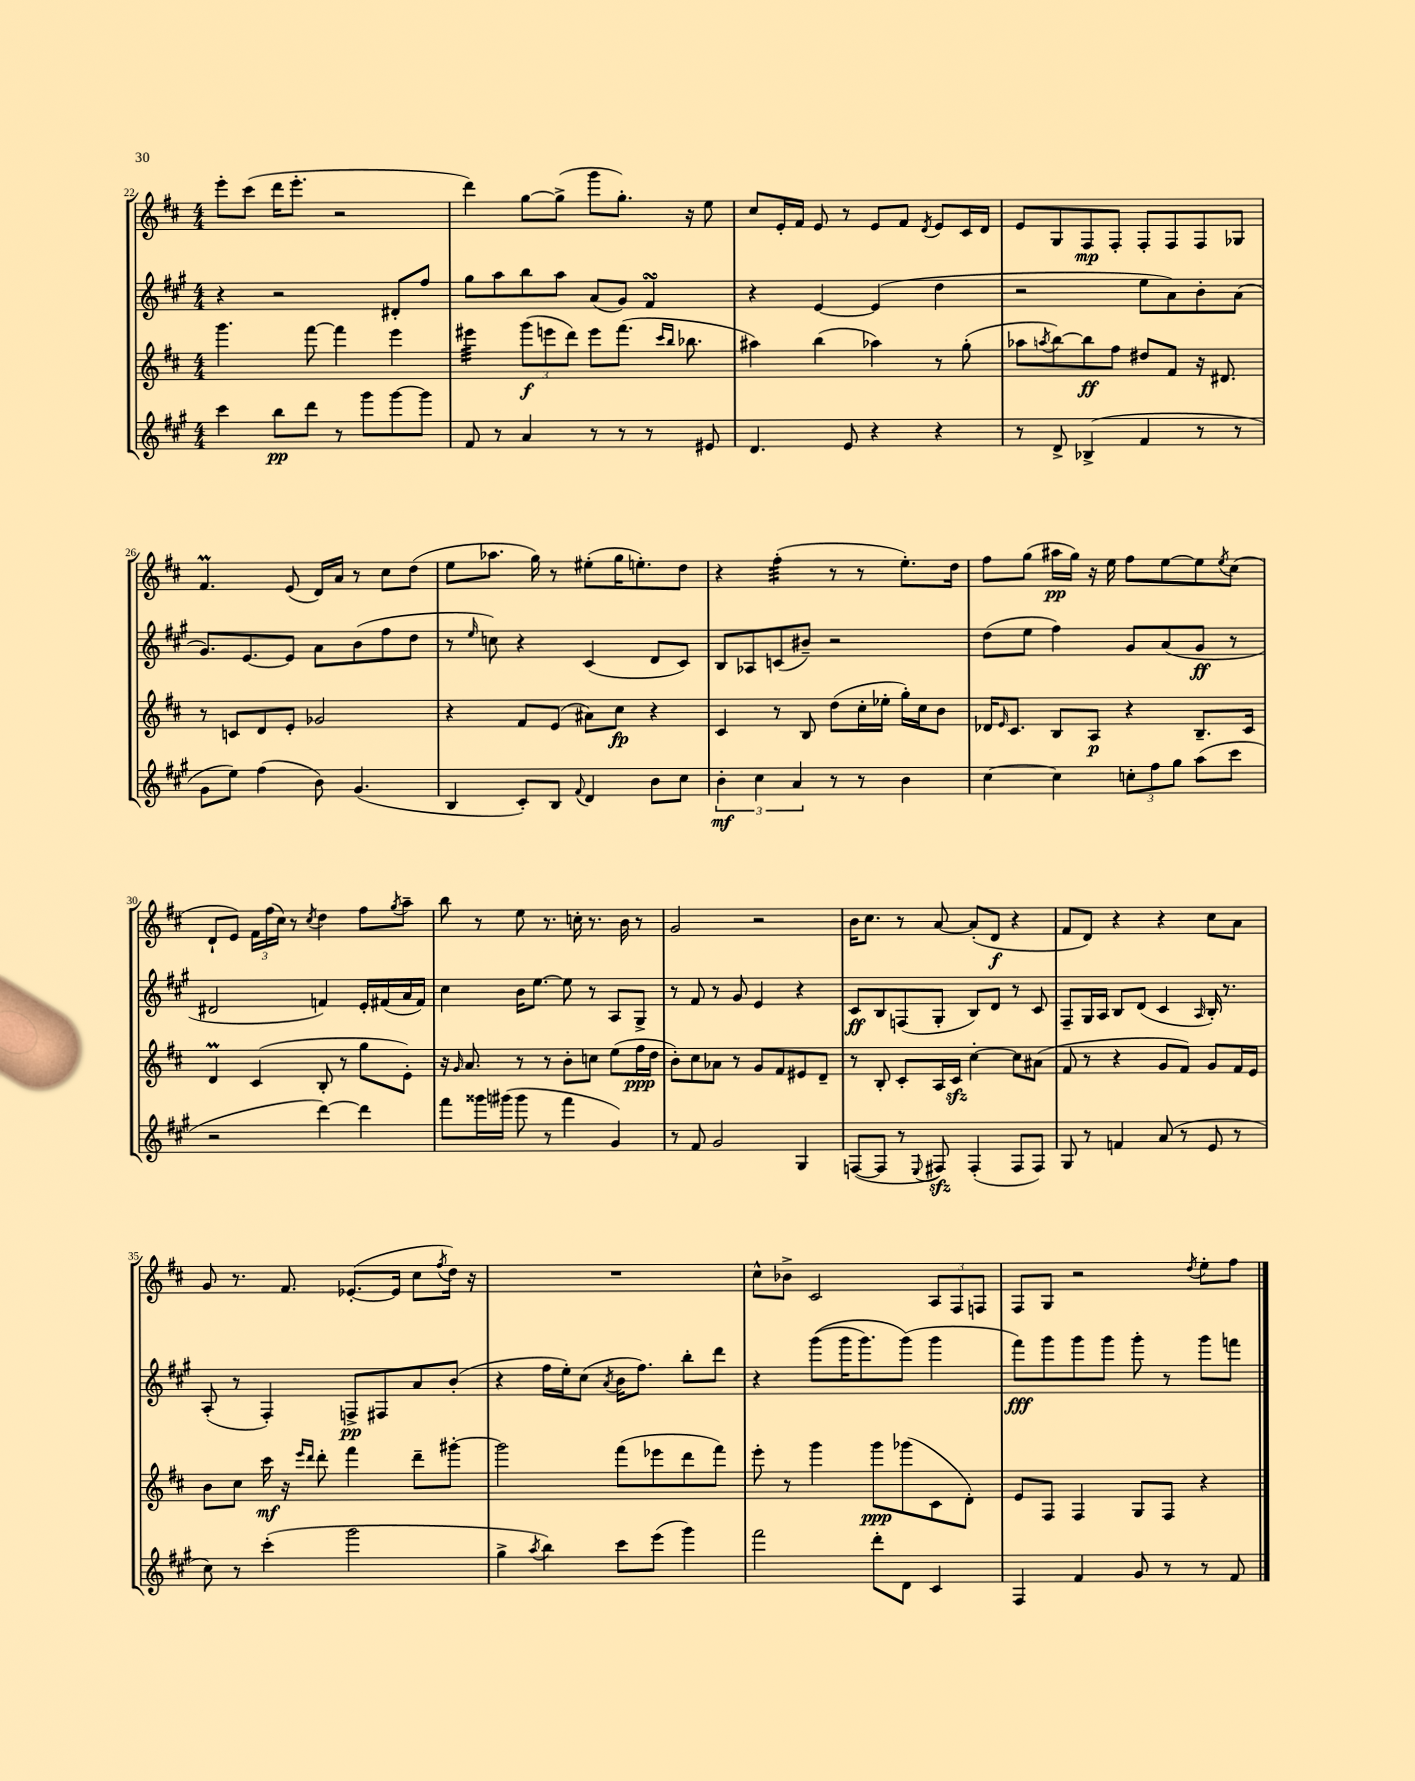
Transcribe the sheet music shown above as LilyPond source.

<<
\new StaffGroup <<
\new Staff = "s0" {
    \clef treble \key d \major \numericTimeSignature \time 4/4
    e'''8-. cis'''8( d'''16 e'''8.-. r2 |
    d'''4) g''8~ g''8->( g'''8 g''8.-.) r16 e''8 |
    cis''8 e'16-. fis'16 e'8 r8 e'8 fis'8 \acciaccatura { d'8 } e'8 cis'16 d'16 |
    e'8 g8 fis8\mp fis8-. fis8-. fis8 fis8 ges8 |
    fis'4.\prall e'8( d'16) a'16 r8 cis''8 d''8( |
    e''8 aes''8. g''16) r8 eis''8-.( g''16 e''8.-.) d''8 |
    r4 fis''4:32-.( r8 r8 e''8.-.) d''16 |
    fis''8 g''8( ais''16\pp g''16) r16 e''16 fis''8 e''8~ e''8 \acciaccatura { e''8 } cis''8( |
    d'8-! e'8) \tuplet 3/2 { fis'16 fis''16( cis''16) } r8 \acciaccatura { cis''8 } d''4 fis''8 \acciaccatura { g''8 } a''8-- |
    b''8 r8 e''8 r8. c''16-. r8. b'16 r8 |
    g'2 r2 |
    b'16 cis''8. r8 a'8~ a'8-.( d'8\f r4 |
    fis'8 d'8) r4 r4 cis''8 a'8 |
    g'8 r8. fis'8. ees'8.~-.( ees'16 cis''8 \acciaccatura { fis''8 } d''16) r16 |
    R1 |
    cis''8-^ bes'8-> cis'2 \tuplet 3/2 { a8 fis8 f8 } |
    fis8 g8 r2 \acciaccatura { d''8 } e''8-. fis''8 \bar "|." |
}
\new Staff = "s1" {
    \clef treble \key a \major \numericTimeSignature \time 4/4
    r4 r2 dis'8-. fis''8 |
    gis''8 a''8 b''8 a''8 a'8( gis'8) fis'4\turn |
    r4 e'4~ e'4( d''4 |
    r2 e''8 a'8) b'8-. a'8( |
    gis'8.) e'8.~ e'8 a'8 b'8( fis''8 d''8 |
    r8 \grace { e''16 } c''8) r4 cis'4( d'8 cis'8) |
    b8 aes8 c'8( bis'8--) r2 |
    d''8( e''8 fis''4) gis'8 a'8( gis'8\ff r8 |
    dis'2 f'4) e'16-. fis'16( a'16 fis'16) |
    cis''4 b'16 e''8.~ e''8 r8 a8 gis8-> |
    r8 fis'8 r8 gis'8 e'4 r4 |
    cis'8\ff b8 f8( gis8-. b8) d'8 r8 cis'8 |
    fis8-- gis16 a16 b8 d'8( cis'4 \grace { a16 } b16-.) r8. |
    a8-.( r8 fis4-.) f8->\pp fis8 a'8 b'8-.( |
    r4 fis''16 e''16-.) cis''8( \acciaccatura { a'8 } b'16 fis''8.) b''8-. d'''8 |
    r4 gis'''8(\( gis'''16 gis'''8.) gis'''8(\) gis'''4 |
    fis'''8\fff) gis'''8 gis'''8 gis'''8 gis'''8-. r8 gis'''8 f'''8 \bar "|." |
}
\new Staff = "s2" {
    \clef treble \key d \major \numericTimeSignature \time 4/4
    g'''4. fis'''8~ fis'''4 e'''4 |
    eis'''4:32 \tuplet 3/2 { g'''8\f( e'''8 d'''8) } e'''8 fis'''8.( \grace { cis'''16 b''16 } bes''8. |
    ais''4) b''4( aes''4) r8 g''8-.( |
    aes''8 \acciaccatura { a''8 } b''8~) b''8\ff fis''8 dis''8 fis'8 r16 dis'8. |
    r8 c'8 d'8 e'8-. ges'2 |
    r4 fis'8 e'8( ais'8) cis''8\fp r4 |
    cis'4 r8 b8 d''8( cis''16-. ees''16-. g''16-.) cis''16 b'8 |
    des'16 \grace { e'16 } cis'8. b8 a8\p r4 b8.-- cis'16 |
    d'4\prall cis'4( b8-. r8 g''8 e'8-.) |
    r16 \grace { g'16 } a'8. r8 r8 b'8-. c''8 e''8( fis''16\ppp d''16 |
    b'8-.) cis''8 aes'8 r8 g'8 fis'8 eis'8 d'8-- |
    r8 b8-. cis'8-. a16 cis'16\sfz cis''4~-. cis''8 ais'8( |
    fis'8 r8 r4 g'8 fis'8) g'8 fis'16 e'16 |
    b'8 cis''8 cis'''16\mf r16 \grace { e'''16 d'''16 } d'''8-. fis'''4 d'''8-- gis'''8~-. |
    gis'''2 fis'''8( ees'''8 d'''8 fis'''8) |
    e'''8-. r8 g'''4 g'''8\ppp ges'''8( cis'8 d'8-.) |
    e'8 fis8 fis4 g8 fis8 r4 \bar "|." |
}
\new Staff = "s3" {
    \clef treble \key a \major \numericTimeSignature \time 4/4
    cis'''4 b''8\pp d'''8 r8 gis'''8 gis'''8~ gis'''8 |
    fis'8 r8 a'4 r8 r8 r8 eis'8 |
    d'4. e'8 r4 r4 |
    r8 d'8-> bes4->( fis'4 r8 r8 |
    gis'8 e''8) fis''4( b'8) gis'4.( |
    b4 cis'8-.) b8 \appoggiatura { fis'8 } d'4 b'8 cis''8 |
    \tuplet 3/2 { b'4-.\mf cis''4 a'4 } r8 r8 b'4 |
    cis''4~ cis''4 \tuplet 3/2 { c''8-. fis''8 gis''8 } a''8( cis'''8 |
    r2 d'''4~) d'''4 |
    fis'''8 gisis'''16 gis'''16( gis'''8 r8 fis'''4 gis'4) |
    r8 fis'8 gis'2 gis4 |
    f8~( f8 r8 \appoggiatura { e8 } fis8\sfz) fis4-.( fis8 fis8) |
    gis8 r8 f'4 a'8( r8 e'8 r8 |
    cis''8) r8 cis'''4-.( gis'''2 |
    gis''4-> \acciaccatura { a''8 } b''4) cis'''8 e'''8( gis'''4) |
    fis'''2 d'''8-. d'8 cis'4 |
    fis4 fis'4 gis'8 r8 r8 fis'8 \bar "|." |
}
>>
>>
\layout { \context { \Score currentBarNumber = #22 } }
